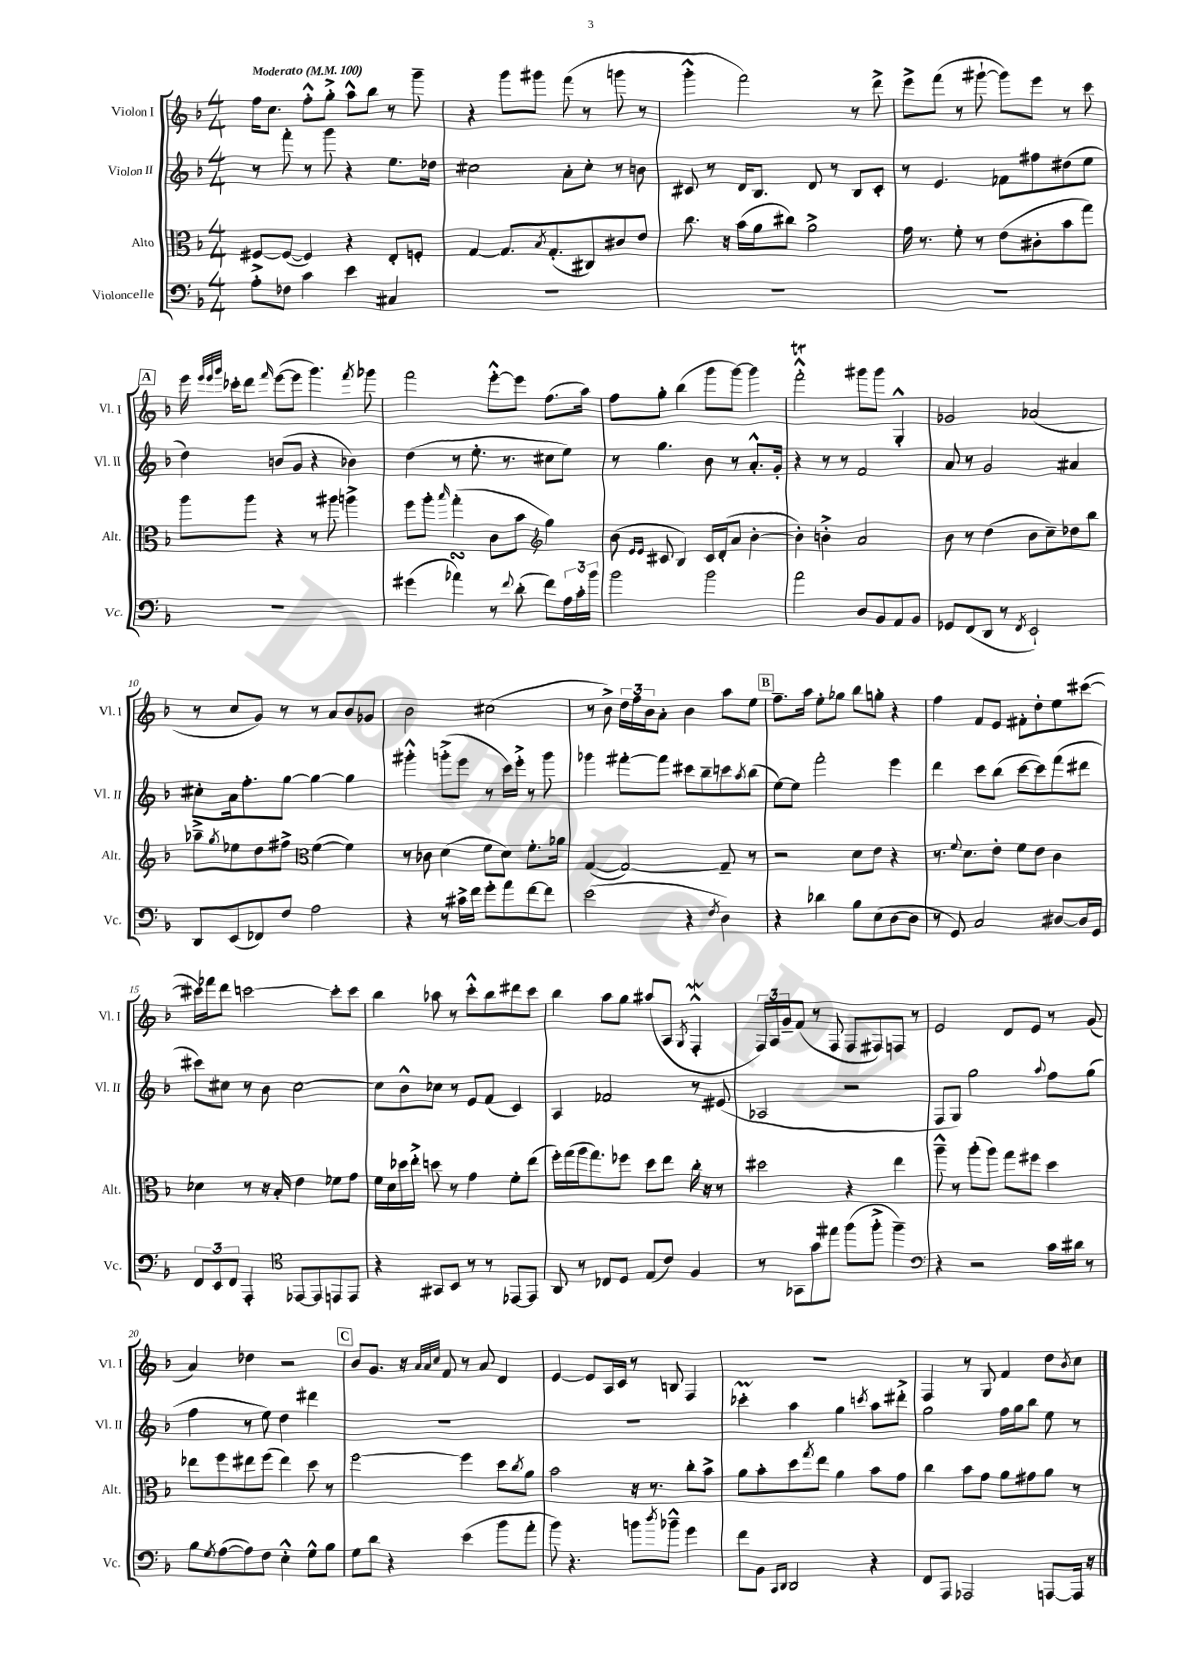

**kern	**kern	**kern	**kern
*part4	*part3	*part2	*part1
*staff4	*staff3	*staff2	*staff1
*I"Violoncelle	*I"Alto	*I"Violon II	*I"Violon I
*I'Vc.	*I'Alt.	*I'Vl. II	*I'Vl. I
*clefF4	*clefC3	*clefG2	*clefG2
*k[b-]	*k[b-]	*k[b-]	*k[b-]
*M4/4	*M4/4	*M4/4	*M4/4
*MM100	*MM100	*MM100	*MM100
=1	=1	=1	=1
!	!	!	!LO:TX:a:B:t=Moderato
8A'^\L	[8F#X/L	8r	16ff\KL
.	.	.	8.cc\J
8F-X\J	(8F#/J_	8fff'\	.
4c\	4F#/])	8r	8ff'^^\L
.	.	8ggg\	8gg'^\J
4e\	4r	4r	8aa^^\L
.	.	.	8bb-\J
4C#X/	8E'/L	8.ee\L	8r
.	8Fn'/J	.	8ggg~\
.	.	16dd-X\Jk	.
=2	=2	=2	=2
1r	[4G/	2cc#X\	4r
.	8.G/L]	.	8ggg\L
.	.	.	8ggg#X\J
.	8qB-/	.	.
.	(8.G'/	.	.
.	.	8a'\L	(8fff\
.	8C#X/)	8cc#'\J	8r
.	8c#X/	8r	8gggn\
.	8e/J	8bn\	8r
=3	=3	=3	=3
1r	8.cc\	8c#X/	4ggg'^^\
.	.	8r	.
.	16r	.	.
.	(16b-\LL	16d/KL	2fff\)
.	16a\J	8.B-/J	.
.	8cc#X\J)	.	.
.	2a^\	8d/	.
.	.	8r	.
.	.	8B-/L	8r
.	.	8c#'/J	8ddd^\
=4	=4	=4	=4
1r	16g\	8r	8eee^\L
.	8.r	.	.
.	.	4.e/	(8fff\J
.	8f'\	.	8r
.	8r	.	[8ggg#X`\
.	(8e\L	8f-X\L	8ggg#\L])
.	8c#X'\	8ff#X\	8eee\J
.	8b-\	(8dd#X\	8r
.	8gg\J)	8ee\J	8ccc\
!!LO:LB:g=z
!!LO:REH:place=s1:t=A
=5	=5	=5	=5
1r	8aa\L	4dd\)	16eee\
.	.	.	32qqeee/LLL
.	.	.	32qqeee/
.	.	.	32qqggg/JJJ
.	.	.	16ccc-X'\KL
.	8aa\J	.	8ddd\J
.	.	.	16qqfff/
.	4r	(8bn/L	([8eee\L
.	.	8g/J	8eee\J]
.	8r	4r	4.ggg\)
.	8aa#X\	.	.
.	4aan^\	4b-X\)	.
.	.	.	8qfff/
.	.	.	8ggg-X\
=6	=6	=6	=6
(4g#X\	8ff\L	(4dd\	2fff\
.	8aa'\J	.	.
.	16qqbb-/	.	.
4a-XsSSs\)	(4gg'\	8r	.
.	.	8.ee'\	.
8r	8c\L	.	[8eee'^^\L
.	.	8.r	.
8qqf/	.	.	.
(8d'\	8b-\J	.	8eee\J]
*	*clefG2	*	*
8f\L)	4gg\)	8cc#X\L	(8.ff\L
24A\L	.	8ee\J)	.
24c'\	.	.	.
.	.	.	16aa\Jk)
24b-\JJ	.	.	.
=7	=7	=7	=7
2b-\	(8b-\	8r	8ff\L
.	16qqe/LL	.	.
.	16qqe/JJ	.	.
.	8c#X/	4.gg\	8gg'\J
.	4B-/)	.	(4bb-\
2b-\	16c#/LL	8b-\	8ggg\L
.	(16d'/J	.	.
.	8a/J	8r	[8ggg\J)
.	[4b-'\	8.a'^^/L	4ggg\]
.	.	16g'/Jk	.
=8	=8	=8	=8
2a\	4b-'\])	4r	2fffT'^^\
.	4bn'^\	8r	.
.	.	8r	.
8D/L	2a/	2f/	8ggg#X\L
8BB-/	.	.	8ggg#\J
8AA/	.	.	4G'^^/
8BB-/J	.	.	.
=9	=9	=9	=9
8GG-X/L	8b-\	8a/	2g-X/
(8FF/	8r	8r	.
8DD/J	(4dd\	2g/	.
8r	.	.	.
8qFF/	.	.	.
2EE`/)	8b-\L	.	(2a-X/
.	8cc~\)	.	.
.	8dd-X\	4a#X/	.
.	8bb-\J	.	.
!!LO:LB:g=z
=10	=10	=10	=10
8DD/L	8aa-X~^\L	8cc#X'\L	8r
.	8qgg/	.	.
(8EE/	8ee-X\	16a\k	8cc/L
.	.	8.ff'\	.
8FF-X/)	8dd\	.	8g/J)
8F/J	8ff#X^\J	[8gg\J	8r
*	*clefC3	*	*
2A\	([4f\	4gg\_	8r
.	.	.	8a/L
.	4f\])	4gg\]	8b-/
.	.	.	8g-X/J
=11	=11	=11	=11
4r	8r	4ggg#X'^^\	2b-\
.	8c-X\	.	.
8r	(4d\	(8gggn'^\L	.
16c#X^\LL	.	8eee\J	.
16f\JJ	.	.	.
8g'\L	8f\L	8r	(2cc#X\
8a\	8d\J)	16ccc\LL)	.
.	.	16eee'^\JJ	.
[8f\	8.f'\L	8r	.
8f\J]	.	8ggg\	.
.	16a-X\Jk	.	.
=12	=12	=12	=12
(2e\	([4G/	4ggg-X\	8r
.	.	.	8b-^\)
.	2G/_)	[8fff#X'\L	24dd\LL
.	.	.	24ff\
.	.	.	24b-\J
.	.	8fff#\J]	8a'\J
4r	.	8ccc#X\L	4b-\
.	.	8bb-~\	.
8qF/	.	.	.
4D\)	8G~/]	8cccn\	8aa\L
.	.	8qaa/	.
.	8r	(8bb-\J	8ee\J
!!LO:REH:place=s1:t=B
=13	=13	=13	=13
4r	2r	[8ee\L)	8.ff~\L
.	.	8ee\J]	.
.	.	.	16aa\Jk
4d-X\	.	2fff'\	8ee'\L
.	.	.	8gg-X\J
8B-\L	8d\L	.	8bb-\L
(8E\	8e\J	.	8ggn'\J
[8D\	4r	4eee\	4r
8D\J]	.	.	.
=14	=14	=14	=14
8r	8.r	4ddd\	4ff\
8GG/)	.	.	.
.	8qqf/	.	.
.	8.d\L	.	.
2C/	.	8ccc\L	8f/L
.	8e'\J	(8bb-\J	8e/J
.	8f\L	[8ccc\L	8f#X'\L
.	8e\J	8ccc\])	8dd'\
[8D#X/L	4c\	(8fff\	8ee\
16D#/L]	.	8ddd#X\J	([8ccc#X\J
16GG/JJ	.	.	.
!!LO:LB:g=z
=15	=15	=15	=15
12FF/L	4d-X\	8ccc#X\L)	16ccc#X\LL])
.	.	.	16fff-X\J
12EE/	.	.	.
.	.	8cc#X\J	8ddd\J
12FF/J	.	.	.
4AAA'/	8r	8r	[2cccn\
.	16r	8b-\	.
.	16B-'/	.	.
*clefC4	*	*	*
[8EE-X/L	4e\	[2cc#\	.
8EE-/]	.	.	.
8EEn/	8f-X\L	.	8ccc'\L]
8EE/J	8g\J	.	8ccc\J
=16	=16	=16	=16
4r	16f\LL	8cc#\L]	4bb-\
.	16d\	.	.
.	16dd-X\	8b-^^\	.
.	16ee'^\JJ	.	.
8GG#X/L	8ddn\	8cc-X\J	8aa-X\
8BB-/J	8r	8r	8r
8r	4g\	8e/L	8ccc'^^\L
8r	.	(8f/J	8bb-\
[8EE-X/L	8f'\L	4c/)	8ddd#X\
8EE-/J]	(8ee\J	.	8ccc\J
=17	=17	=17	=17
8AA/	16ff'\LL)	4A/	4bb-\
.	(16gg\	.	.
8r	16aa\J	.	.
.	8.gg\)	.	.
8C-X/L	.	2f-X/	8aa\L
8D/J	8ff-X\J	.	8gg\J
(8E/L	8dd\L	.	(8aa#X/L
8c/J)	8ee\J	.	8A/J
.	.	.	8qG/
4F/	16cc'\	8r	4Fw'^^/
.	16r	.	.
.	8r	(8e#X/	.
=18	=18	=18	=18
8r	2dd#X\	2A-X/	24F/LL)
.	.	.	24A/
.	.	.	24g~/J
8GG-X\L	.	.	(8f/J
8g\	.	.	8r
8ee#X\J	.	.	8F/
(8ff\L	4r	2r	8F/L
8ff'^\J	.	.	8F#X/)
4ff~\)	4ee\	.	8Fn/J
.	.	.	8r
=19	=19	=19	=19
*clefF4	*	*	*
4r	8aa~^^\	8F/L	2e/
.	8r	8G/J)	.
2r	(8aa'\L	2gg\	.
.	8aa\J)	.	.
.	8gg\L	.	8d/L
.	8ff#X\J	.	8e/J
.	.	8qqaa/	.
16c\LL	4dd\	8ff\L	8r
16d#X\JJ	.	.	.
8r	.	(8gg\J	(8g/
!!LO:LB:g=z
=20	=20	=20	=20
8B-\L	8ee-X\L	4ff\	4a/)
8qG/	.	.	.
([8A\	8ff\	.	.
8A\])	8ee#X\	8r	4dd-X\
8F\J	(8ff\J	8ee\)	.
4E'^^\	4ee#\)	4dd\	2r
8G^^\L	8dd\	4ddd#X\	.
8B-\J	8r	.	.
!!LO:REH:place=s1:t=C
=21	=21	=21	=21
8G\L	[2ff\	1r	8b-/L
8d\J	.	.	8.g/J
4r	.	.	.
.	.	.	16r
.	.	.	32qqa/LLL
.	.	.	32qqa/
.	.	.	32qqcc/JJJ
.	.	.	8f/
(4e\	4ff\]	.	8r
.	.	.	8a/
8b-\L	8dd\L	.	4d/
.	8qcc/	.	.
8a'\J	8a\J	.	.
=22	=22	=22	=22
8b-\)	2b-\	1r	[4e/
4.r	.	.	.
.	.	.	8e/L]
.	.	.	16A/L
.	.	.	16c/JJ
8bn\L	16r	.	8r
.	8.r	.	.
8qdd/	.	.	.
8b-X~^^\J	.	.	8Bn/
4g\	8cc'\L	.	4F/
.	8b-^\J	.	.
=23	=23	=23	=23
8f\L	8a\L	4ccc-XM'\	1r
8BB-\J	8b-'\	.	.
16qqCC/LL	.	.	.
16qqDD/JJ	.	.	.
2DD/	8dd\	4aa\	.
.	8qgg/	.	.
.	8ee\J	.	.
.	4a\	4gg\	.
.	.	8qcccn/	.
4r	8b-\L	8aa\L	.
.	8g\J	8ddd#X'^\J	.
=24	=24	=24	=24
8FF/L	4cc\	2gg\	4F/
8AAA/J	.	.	.
2AAA-X/	8b-\L	.	8r
.	8g\J	.	8G/
.	8a\L	16ff\LL	4f/
.	.	16gg\J	.
.	8g#X\	8bb-\J	.
[8AAAn/L	8a\J	8ee\	8dd\L
.	.	.	8qb-/
16AAA/Jk]	8r	8r	8cc\J
16r	.	.	.
==	==	==	==
*-	*-	*-	*-
